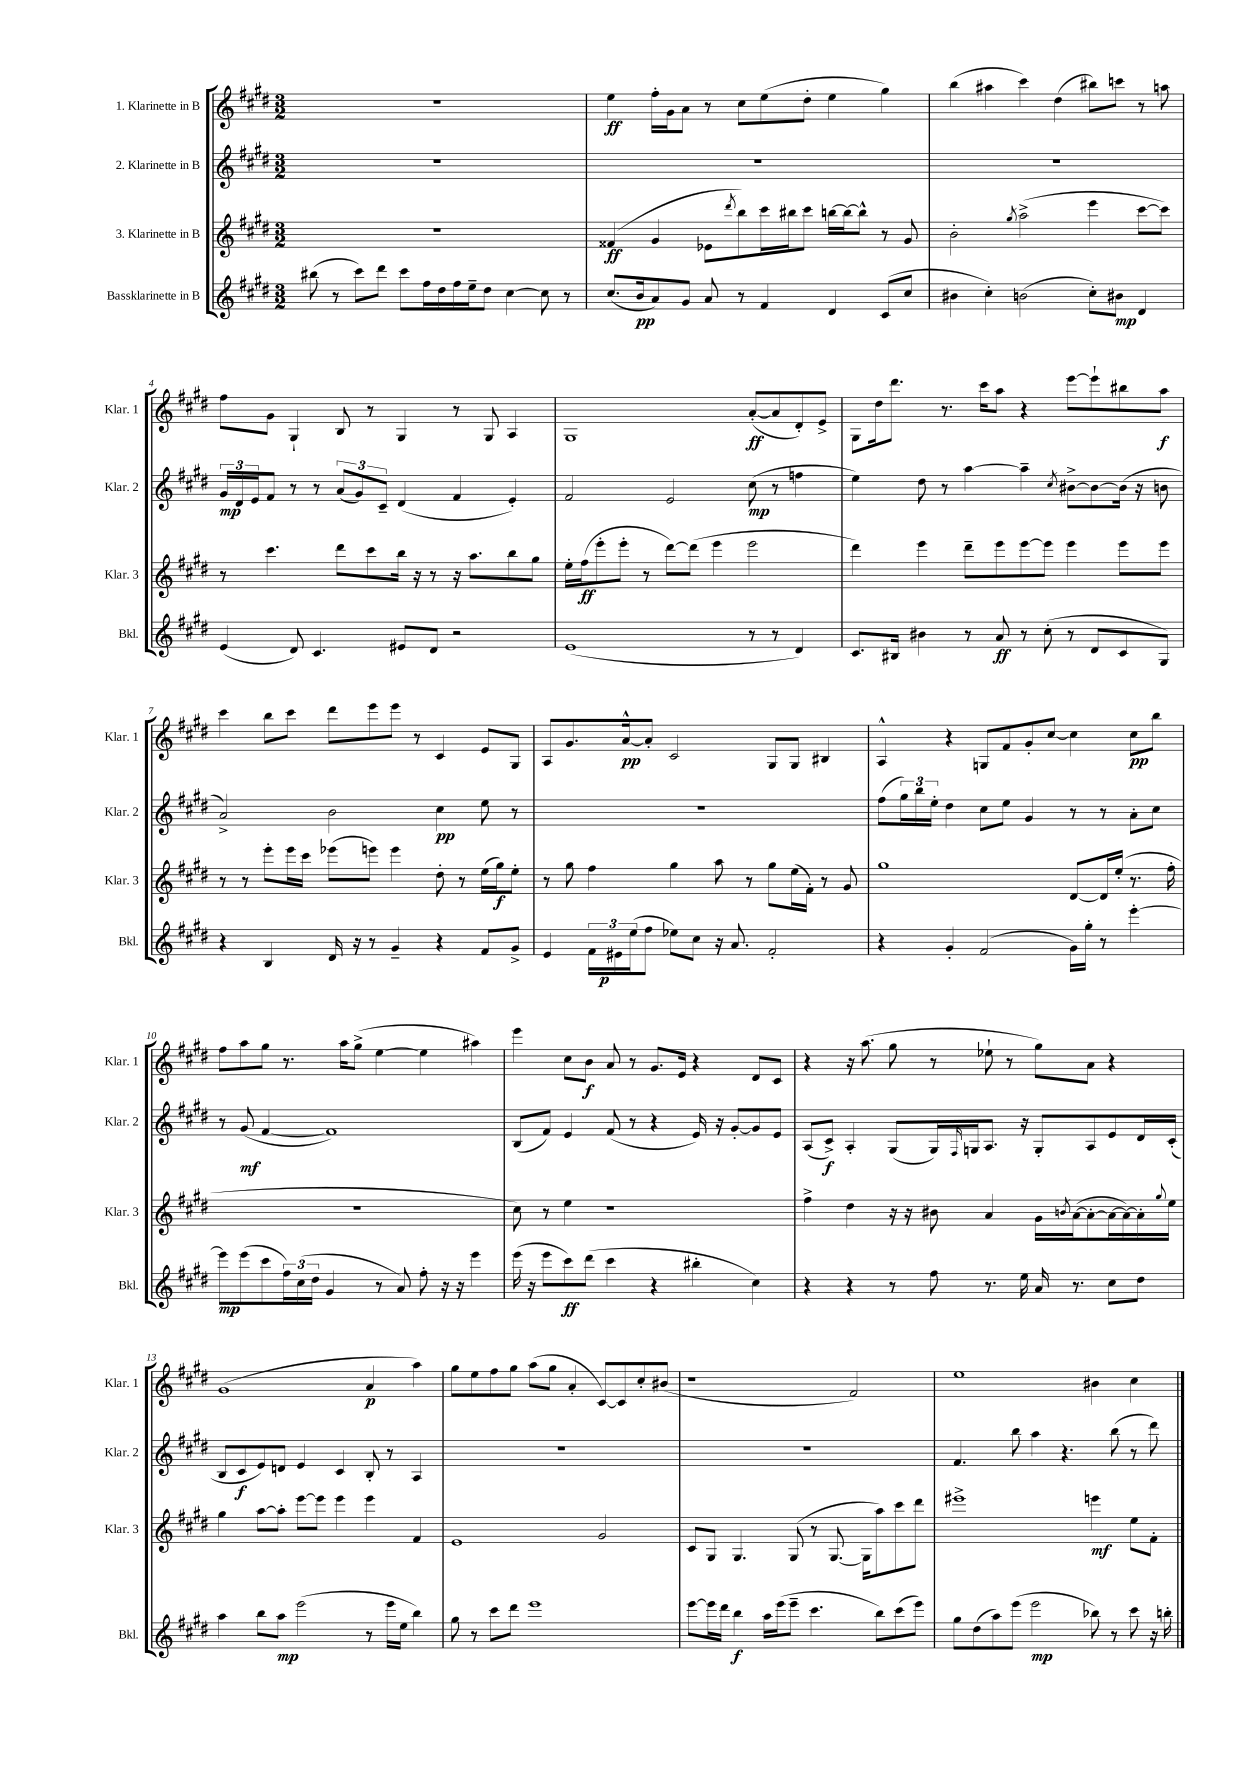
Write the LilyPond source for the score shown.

<<
\new StaffGroup <<
\new Staff = "s0" \with { instrumentName = "1. Klarinette in B" shortInstrumentName = "Klar. 1" } {
    \clef treble \key e \major \numericTimeSignature \time 3/2
    R1. |
    e''4\ff fis''16-. gis'16 a'8 r8 cis''8 e''8( dis''8-. e''4 gis''4) |
    b''4( ais''4 cis'''4) dis''4( bis''8) c'''8 r8 a''8 |
    fis''8 gis'8 gis4-! b8 r8 gis4 r8 gis8 a4 |
    gis1 a'8~-.\ff( a'8 dis'8-.) e'8-> |
    gis8 dis''16 dis'''8. r8. cis'''16 a''8 r4 e'''8~ e'''8-! bis''8 a''8\f |
    cis'''4 b''8 cis'''8 dis'''8 e'''8 e'''8 r8 cis'4 e'8 gis8 |
    a8 gis'8. a'16~-^\pp a'8-. cis'2 gis8 gis8 bis4 |
    a4-^ r4 g8 fis'8 gis'8-. cis''8~ cis''4 cis''8\pp b''8 |
    fis''8 a''8 gis''8 r8. a''16 gis''8->( e''4~ e''4 ais''4) |
    e'''4 cis''8 b'8\f a'8 r8 gis'8. e'16 r4 dis'8 cis'8 |
    r4 r16 a''8.( gis''8 r8 ees''8-! r8 gis''8) a'8 r4 |
    gis'1( a'4\p a''4) |
    gis''8 e''8 fis''8 gis''8 a''8( gis''8 a'4-. cis'8~) cis'8 cis''8-. bis'8( |
    r1 fis'2) |
    e''1 bis'4 cis''4 \bar "|." |
}
\new Staff = "s1" \with { instrumentName = "2. Klarinette in B" shortInstrumentName = "Klar. 2" } {
    \clef treble \key e \major \numericTimeSignature \time 3/2
    R1. |
    R1. |
    R1. |
    \tuplet 3/2 { gis'16\mp dis'16 e'16 } fis'8 r8 r8 \tuplet 3/2 { a'8( gis'8) cis'8-- } dis'4( fis'4 e'4-.) |
    fis'2 e'2 cis''8\mp( r8 f''4 |
    e''4) dis''8 r8 a''4~ a''4-- \acciaccatura { cis''8 } bis'8~-> bis'8~ bis'16( r16 b'8 |
    a'2->) b'2 cis''4\pp e''8 r8 |
    R1. |
    fis''8( \tuplet 3/2 { gis''16) b''16 e''16-. } dis''4 cis''8 e''8 gis'4 r8 r8 a'8-. cis''8 |
    r8 gis'8\mf( fis'4~ fis'1) |
    b8( fis'8) e'4 fis'8( r8 r4 e'16) r16 gis'8~-. gis'8 e'8 |
    a8( cis'8->\f) a4-. gis8( gis16) \grace { fis16 } g16 a8. r16 g8-. a8 e'8 dis'16 cis'16-.( |
    b8 cis'8\f e'8) d'8 e'4 cis'4 b8-. r8 a4 |
    R1. |
    R1. |
    fis'4. b''8 a''4 r4. b''8( r8 dis'''8) \bar "|." |
}
\new Staff = "s2" \with { instrumentName = "3. Klarinette in B" shortInstrumentName = "Klar. 3" } {
    \clef treble \key e \major \numericTimeSignature \time 3/2
    R1. |
    fisis'4\ff( gis'4 ees'8 \acciaccatura { dis'''8 } b''8) cis'''16 bis''16 cis'''8 b''16~ b''16~ b''8-^ r8 gis'8 |
    b'2-. \acciaccatura { gis''8 } a''2->( e'''4 cis'''8~ cis'''8) |
    r8 cis'''4. dis'''8 cis'''8 b''16 r16 r8 r16 a''8. b''8 gis''8 |
    e''16-. fis''16\ff( e'''8-. e'''8-. r8 dis'''8~) dis'''8( e'''4 e'''2 |
    dis'''4) e'''4 dis'''8-- e'''8 e'''8~ e'''8 e'''4 e'''8 e'''8 |
    r8 r8 e'''8-. e'''16 cis'''16 ees'''8( e'''8) e'''4 dis''8-. r8 e''16( gis''16\f) e''8-. |
    r8 gis''8 fis''4 gis''4 a''8 r8 gis''8 e''16( fis'16-.) r8 gis'8 |
    gis''1 dis'8~ dis'16 e''16-.( r8. fis''16-. |
    R1. |
    cis''8) r8 e''4 r1 |
    fis''4-> dis''4 r16 r16 bis'8 a'4 gis'16 \acciaccatura { b'8 } a'16~( a'8~-. a'16~ a'16~) a'16-. \appoggiatura { gis''8 } e''16 |
    gis''4 a''8~ a''8-. e'''8~ e'''8 e'''4 e'''4 fis'4 |
    e'1 gis'2 |
    cis'8 gis8 gis4. gis8( r8 gis8.~ gis16 a''8) cis'''8 dis'''8 |
    eis'''1-> e'''4\mf e''8 fis'8-. \bar "|." |
}
\new Staff = "s3" \with { instrumentName = "Bassklarinette in B" shortInstrumentName = "Bkl." } {
    \clef treble \key e \major \numericTimeSignature \time 3/2
    bis''8( r8 cis'''8) dis'''8 cis'''8 fis''16 dis''16 fis''16 e''16-- dis''8 cis''4~ cis''8 r8 |
    cis''8.( b'16\pp a'8) gis'8 a'8 r8 fis'4 dis'4 cis'8( cis''8 |
    bis'4 cis''4-.) b'2( cis''8-.) bis'8\mp dis'4 |
    e'4( dis'8) cis'4. eis'8 dis'8 r2 |
    e'1( r8 r8 dis'4) |
    cis'8. bis16 bis'4 r8 a'8\ff r8 cis''8-.( r8 dis'8 cis'8 gis8) |
    r4 b4 dis'16 r16 r8 gis'4-- r4 fis'8 gis'8-> |
    e'4 \tuplet 3/2 { fis'16 eis'16\p e''16( } fis''8 ees''8) cis''8 r16 a'8. fis'2-. |
    r4 gis'4-. fis'2( gis'16) gis''16-. r8 e'''4~-. |
    e'''8\mp e'''8( cis'''8 \tuplet 3/2 { fis''16) cis''16( dis''16 } gis'4 r8 a'8) fis''8-. r16 r16 e'''4 |
    e'''16( r16 e'''8 cis'''8\ff) dis'''8( cis'''4 r4 bis''4-. cis''4) |
    r4 r4 r8 fis''8 r8. e''16 a'16 r8. cis''8 dis''8 |
    a''4 b''8 a''8\mp e'''2( r8 e'''16 e''16 b''4) |
    gis''8 r8 cis'''8 dis'''8 e'''1 |
    e'''8~ e'''16 dis'''16 b''4\f a''16 e'''16( e'''8-- cis'''4. b''8) cis'''8( e'''8) |
    gis''8 dis''8( a''8) e'''8( e'''2\mp bes''8) r8 cis'''8 r16 b''16-. \bar "|." |
}
>>
>>
